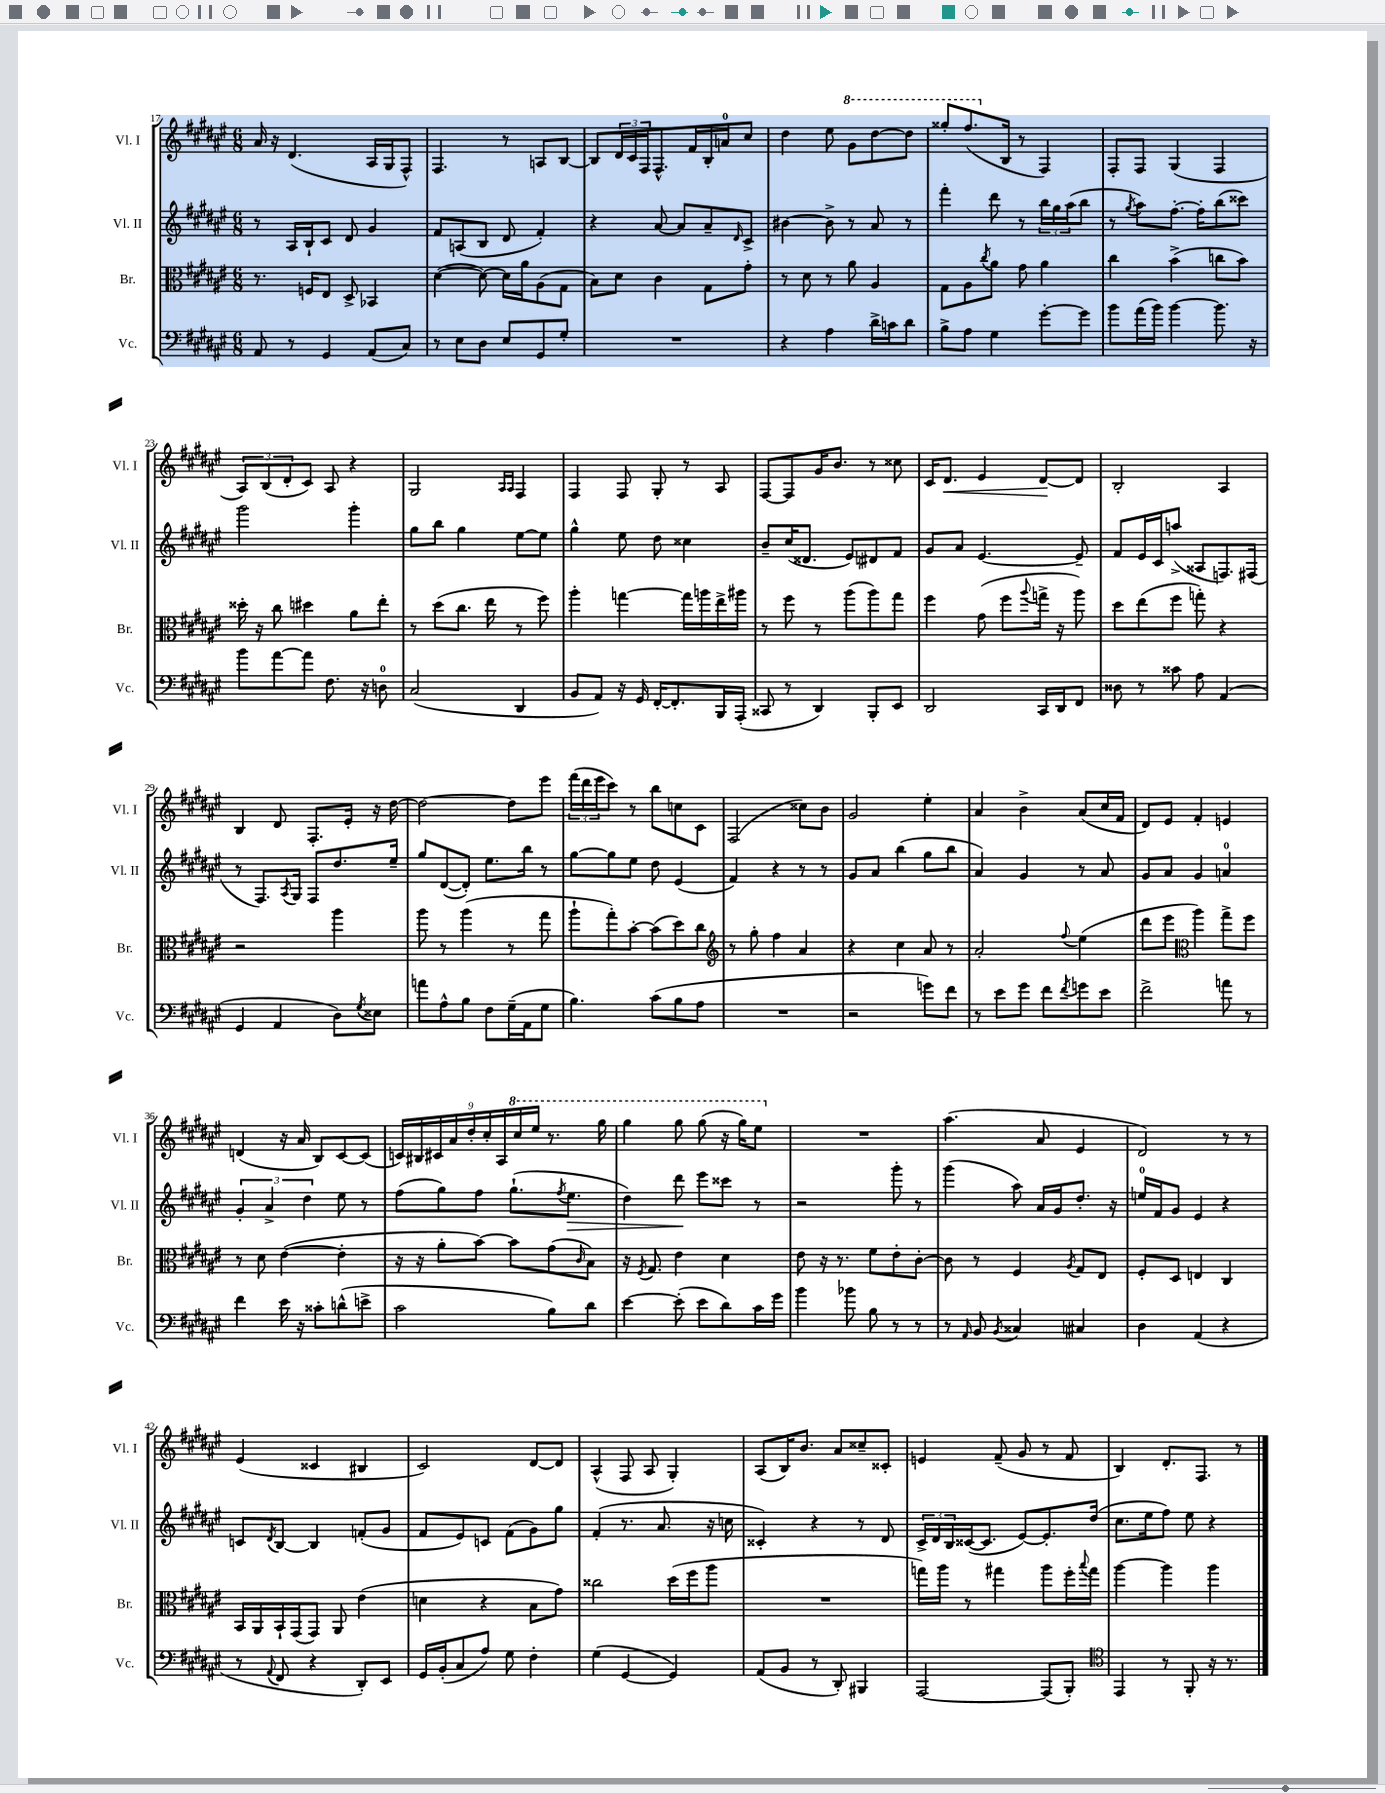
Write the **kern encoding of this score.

**kern	**kern	**kern	**dynam	**kern	**dynam
*part4	*part3	*part2	*part2	*part1	*part1
*staff4	*staff3	*staff2	*staff2	*staff1	*staff1
*I"Vc.	*I"Br.	*I"Vl. II	*	*I"Vl. I	*
*I'Vc.	*I'Br.	*I'Vl. II	*	*I'Vl. I	*
*clefF4	*clefC3	*clefG2	*	*clefG2	*
*k[f#c#g#d#a#e#]	*k[f#c#g#d#a#e#]	*k[f#c#g#d#a#e#]	*	*k[f#c#g#d#a#e#]	*
*M6/8	*M6/8	*M6/8	*	*M6/8	*
=17	=17	=17	=17	=17	=17
8AA#/	8.r	8r	.	16a#/	.
.	.	.	.	16r	.
8r	.	16A#/LL	.	(4.d#/	.
.	16Fn/KL	16B`/J	.	.	.
4GG#/	8E#/J	8c#/J	.	.	.
.	8D#^/	8d#/	.	.	.
(8AA#/L	4BB-X/	4g#/	.	16A#/LL	.
.	.	.	.	16G#/J	.
8C#/J)	.	.	.	8F#^^/J)	.
=18	=18	=18	=18	=18	=18
8r	([4d#\	8f#/L	.	4.F#/	.
8E#\L	.	(8An/	.	.	.
8D#\J	8d#\_)	8B/J	.	.	.
8E#/L	16d#\LL]	8d#/	.	8r	.
.	16a#\J	.	.	.	.
8GG#/	(8A#\	4f#'/)	.	8An/L	.
8G#'/J	8G#\J	.	.	[8B/J	.
=19	=19	=19	=19	=19	=19
2.r	8B\L)	4r	.	8B/L]	.
.	8d#\J	.	.	24d#/L	.
.	.	.	.	24c#/	.
.	.	.	.	24F#/J	.
.	4c#\	[8a#/	.	8.F#^^/	.
.	.	8a#/L]	.	.	.
.	.	.	.	16f#/L	.
.	8G#\L	8a#~/	.	16B'/	.
.	.	.	.	16an/J	.
.	.	16qqd#/	.	.	.
.	8g#'\J	8c#^/J	.	8cc#/J	.
=20	=20	=20	=20	=20	=20
4r	8r	[4b#X\	.	4dd#\	.
.	8d#\	.	.	.	.
4A#\	8r	8b#^\]	.	8ee#\	.
*	*	*	*	*8va	*
.	8a#\	8r	.	8gg#\L	.
16d#^\LL	4A#/	8a#/	.	[8ddd#\	.
16cn\J	.	.	.	.	.
8d#\J	.	8r	.	8ddd#\J]	.
=21	=21	=21	=21	=21	=21
8B^\L	8G#\L	4fff#'\	.	8ggg##X'/L	.
8A#\J	8A#\	.	.	(8.fff#/	.
.	8qcc#/	.	.	.	.
4G#\	8a#\J	8ddd#\	.	.	.
*	*	*	*	*X8va	*
.	.	.	.	16B/Jk	.
.	8g#\	8r	.	8r	.
[8g#'\L	4a#\	24bb\LL	.	4F#/)	.
.	.	24gg#\	.	.	.
.	.	(24aa#\J	.	.	.
8g#\J]	.	8bb\J	.	.	.
=22	=22	=22	=22	=22	=22
8b\L	4cc#\	8r	.	8F#'/L	.
.	.	8qgg#/	.	.	.
(16a#\L	.	8aa#\L)	.	8F#/J	.
16b\JJ)	.	.	.	.	.
[4b\	(4b^\	[8.ff#'\J	.	(4G#/	.
.	.	16ff#'\KL]	.	.	.
8.b\]	8ccn\L	(8bb\	.	4F#/	.
.	8b\J)	8ccc##X\J)	.	.	.
16r	.	.	.	.	.
!!LO:LB:g=z
=23	=23	=23	=23	=23	=23
8b\L	16dd##X'\	2ggg#\	.	12A#/L)	.
.	16r	.	.	.	.
.	.	.	.	(12B/	.
[8a#\	8cc#\	.	.	.	.
.	.	.	.	12d#'/	.
8a#\J]	4dd#X\	.	.	8c#/J)	.
8.F#\	.	.	.	8A#/	.
.	8a#\L	4ggg#'\	.	4r	.
16r	.	.	.	.	.
8Dn\	8ee#'\J	.	.	.	.
=24	=24	=24	=24	=24	=24
(2C#/	8r	8gg#\L	.	2G#/	.
.	(8dd#\L	8bb\J	.	.	.
.	8.cc#\J	4gg#\	.	.	.
.	16ee#\	.	.	.	.
.	.	.	.	16qqA#/LL	.
.	.	.	.	16qqA#/JJ	.
4DD#/	8r	[8ee#\L	.	4F#/	.
.	8ff#\)	8ee#\J]	.	.	.
=25	=25	=25	=25	=25	=25
8BB/L	4aa#'\	4gg#^^\	.	4F#/	.
8AA#/J)	.	.	.	.	.
16r	[4ggn\	8ee#\	.	8F#/	.
16GG#/	.	.	.	.	.
[16FF#'/KL	.	8dd#\	.	8G#'/	.
8.FF#'/]	.	.	.	.	.
.	16gg\LL]	4cc##X\	.	8r	.
.	16aan\	.	.	.	.
16BBB/L	16ee#^\	.	.	8A#/	.
(16AAA#'/JJ	16aa#X\JJ	.	.	.	.
=26	=26	=26	=26	=26	=26
8CC##X/	8r	8b~/L	.	[8F#/L	.
8r	8ff#\	(16cc#/K	.	8F#/]	.
.	.	8.d##X/J	.	.	.
4DD#/)	8r	.	.	16g#/K	.
.	.	.	.	8.b/J	.
.	(8aa#\L	8e#/L)	.	.	.
8BBB'/L	8aa#\)	8d#X/	.	8r	.
8EE#/J	8gg#\J	8f#/J	.	8cc##X\	.
=27	=27	=27	=27	=27	=27
2DD#/	4ff#\	8g#/L	.	16c#/KL	.
!	!	!	!	!	!LO:HP:b
.	.	.	.	8.d#/J	<
.	.	8a#/J	.	.	.
.	(8g#\	[4.e#/	.	4e#/	.
.	8ff#\L	.	.	.	.
.	8qqaa#/	.	.	.	.
16CC#/LL	16ggn^\Jk	.	.	[8d#/L	.
16DD#/J	16r	.	.	.	.
8FF#/J	8aa#\)	8e#~/]	.	8d#/J]	[
=28	=28	=28	=28	=28	=28
8D##X\	8dd#\L	8f#/L	.	2B'/	.
8r	(8ee#\	16e#/L	.	.	.
.	.	16c#/J	.	.	.
8c##X\	8ff#\J	(8aan^/J	.	.	.
8A#\	8ggn'\)	8A##X/L	.	.	.
(4AA#/	4r	8.Fn/)	.	4A#/	.
.	.	(16F#X/Jk	.	.	.
!!LO:LB:g=z
=29	=29	=29	=29	=29	=29
4GG#/	2r	8r	.	4B/	.
.	.	8.F#/L)	.	.	.
4AA#/	.	.	.	8d#/	.
.	.	8qA#/	.	.	.
.	.	16G#/Jk	.	.	.
.	.	8F#/L	.	8.F#'/L	.
8D#\L)	4aa#\	8.dd#/	.	.	.
.	.	.	.	16e#'/Jk	.
8qG#/	.	.	.	.	.
8E##X\J	.	.	.	16r	.
.	.	16ee#~/Jk	.	[16dd#\	.
=30	=30	=30	=30	=30	=30
8an\L	8aa#\	8gg#/L	.	2dd#\_	.
8A#^^\	8r	([8d#/	.	.	.
8B\J	(4aa#\	8d#'/J])	.	.	.
8F#\L	.	8.ee#\L	.	.	.
(16G#~\L	8r	.	.	8dd#\L]	.
16AA#\J	.	16bb\Jk	.	.	.
8G#\J	8gg#\	8r	.	8eee#\J	.
=31	=31	=31	=31	=31	=31
4.B\)	8aa#`\L	[8gg#\L	.	(24fff#\LL	.
.	.	.	.	24ddd#\	.
.	.	.	.	24eee#\J	.
.	8gg#'\)	8gg#\]	.	8ccc#\J)	.
.	[8b'\J	8ee#\J	.	8r	.
(8c#\L	(8b\L]	8dd#\	.	8bb\L	.
8B\	8dd#\)	(4e#/	.	8ccn\	.
8A#\J	8cc#\J	.	.	8c#\J	.
=32	=32	=32	=32	=32	=32
*	*clefG2	*	*	*	*
2.r	8r	4f#/)	.	(2F#/	.
.	8gg#'\	.	.	.	.
.	4ff#\	4r	.	.	.
.	4a#/	8r	.	8cc##X\L)	.
.	.	8r	.	8b\J	.
=33	=33	=33	=33	=33	=33
2r	4r	8g#/L	.	2g#/	.
.	.	8a#/J	.	.	.
.	4cc#\	(4bb\	.	.	.
8gn\L)	8a#/	8gg#\L	.	4ee#'\	.
8f#\J	8r	8bb\J	.	.	.
=34	=34	=34	=34	=34	=34
8r	2a#'/	4a#/)	.	4a#/	.
8e#\L	.	.	.	.	.
8g#\J	.	4g#/	.	4b^\	.
8f#\L	.	.	.	.	.
8qf#/	8qqff#/	.	.	.	.
8gn\	(4ee#\	8r	.	(8a#/L	.
8e#\J	.	8a#/	.	16cc#/L	.
.	.	.	.	16f#/JJ	.
=35	=35	=35	=35	=35	=35
2f#^\	8ddd#\L	8g#/L	.	8d#/L)	.
.	8eee#\J	8a#/J	.	8e#/J	.
*	*clefC3	*	*	*	*
.	4aa#\)	4g#/	.	4f#'/	.
8an\	8gg#^\L	4an/	.	4en/	.
8r	8ff#\J	.	.	.	.
!!LO:LB:g=z
=36	=36	=36	=36	=36	=36
4f#\	8r	6g#'/	.	(4dn/	.
.	8d#\	.	.	.	.
.	.	6a#^/	.	.	.
16e#\	([4e#\	.	.	16r	.
16r	.	.	.	16a#/	.
.	.	6dd#\	.	.	.
8c##X'\L	.	.	.	8B/L)	.
(8dn^^\	4e#'\]	8ee#\	.	[8c#/	.
8en^\J	.	8r	.	(8c#/J]	.
=37	=37	=37	=37	=37	=37
2c#\	16r	(8ff#\L	.	18cn/LL)	.
.	.	.	.	18B#X/	.
.	16r	.	.	.	.
.	.	.	.	18c#X/	.
.	8a#'\L	8gg#\)	.	.	.
.	.	.	.	18a#/	.
.	.	.	.	18dd#'/	.
.	[8b\J)	8ff#\J	.	.	.
.	.	.	.	18cc#'/	.
.	.	.	.	18A#/	.
.	8b\L]	(8.gg#`\L	.	.	.
*	*	*	*	*8va	*
.	.	.	.	18ccc#/	.
.	.	.	.	18eee#/JJ	.
8B\L)	(8g#\	.	.	8.r	.
.	.	8qff#/	.	.	.
!	!	!	!LO:HP:b	!	!
.	.	8.ee#\J	>	.	.
.	16qqc#/	.	.	.	.
8d#\J	8B\J)	.	.	.	.
.	.	.	.	16ggg#\	.
=38	=38	=38	=38	=38	=38
[4e#\	16r	4dd#\)	.	4ggg#\	.
.	8qF#/	.	.	.	.
.	8.G#/	.	.	.	.
(8e#'\]	4e#\	8ddd#\	.	8ggg#\	.
8e#\L	.	8eee#\L	]	(8ggg#\	.
8d#\)	4d#\	8ccc##X\J	.	16r	.
.	.	.	.	16ggg#\KL)	.
16c#\L	.	8r	.	8eee#\J	.
16g#\JJ	.	.	.	.	.
=39	=39	=39	=39	=39	=39
*	*	*	*	*X8va	*
4b\	8e#\	2r	.	2.r	.
.	16r	.	.	.	.
.	8.r	.	.	.	.
8b-X\	.	.	.	.	.
8B\	8f#\L	.	.	.	.
8r	8e#'\	8ggg#'\	.	.	.
8r	[8c#'\J	8r	.	.	.
=40	=40	=40	=40	=40	=40
8r	8c#\]	(4ggg#\	.	(4.aa#\	.
16qqAA#/	.	.	.	.	.
8BB/	8r	.	.	.	.
8qBB/	.	.	.	.	.
4C##X/	4F#/	8aa#\)	.	.	.
.	.	16a#/LL	.	8a#/	.
.	.	16g#/J	.	.	.
.	8qA#/	.	.	.	.
4C#X/	8G#/L	8.dd#'/J	.	4e#/	.
.	8E#/J	.	.	.	.
.	.	16r	.	.	.
=41	=41	=41	=41	=41	=41
4D#\	8F#'/L	16een/LL	.	2d#/)	.
.	.	16f#/J	.	.	.
.	8D#/J	8g#/J	.	.	.
(4AA#/	4En/	4e#/	.	.	.
4r	4C#/	4r	.	8r	.
.	.	.	.	8r	.
!!LO:LB:g=z
=42	=42	=42	=42	=42	=42
8r	16BB/LL	8cn/L	.	(4e#/	.
.	16AA#/	.	.	.	.
8qqAA#/	.	8qd#/	.	.	.
8FF#/	16BB`/	[8B/J	.	.	.
.	(16GG#/J	.	.	.	.
4r	8GG#/J)	4B/]	.	4c##X/	.
.	8AA#/	.	.	.	.
8DD#'/L)	(4e#\	(8fn'/L	.	4B#X/	.
8EE#/J	.	8g#/J	.	.	.
=43	=43	=43	=43	=43	=43
16GG#/LL	4dn\	8f#/L	.	2c#/)	.
(16BB'/J	.	.	.	.	.
8C#/	.	8e#/)	.	.	.
8A#/J)	4r	8cn/J	.	.	.
8G#\	.	(8f#\L	.	.	.
4F#'\	8B\L	8g#\)	.	[8d#/L	.
.	8g#\J)	8gg#\J	.	8d#/J]	.
=44	=44	=44	=44	=44	=44
(4G#\	2cc##X\	(4f#'/	.	(4A#^^/	.
[4GG#/	.	8.r	.	8F#/	.
.	.	.	.	8A#/	.
.	.	8.a#/	.	.	.
4GG#/])	(16dd#\LL	.	.	4G#'/)	.
.	16ff#\J	.	.	.	.
.	8aa#\J	16r	.	.	.
.	.	16ccn\	.	.	.
=45	=45	=45	=45	=45	=45
(8AA#/L	2.r	4c##X'/)	.	(8A#/L	.
8BB/J	.	.	.	16B/K)	.
.	.	.	.	8.b/J	.
8r	.	4r	.	.	.
8DD#'/)	.	.	.	8a#/L	.
4BBB#X/	.	8r	.	8cc##X~/	.
.	.	8d#/	.	8c##X'/J	.
=46	=46	=46	=46	=46	=46
[2AAA#/	16ggn\LL)	24c#^/LL	.	4en/	.
.	.	24d#/	.	.	.
.	16aa#\JJ	.	.	.	.
.	.	24B/	.	.	.
.	8r	([16c##X/J	.	.	.
.	.	8.c##/J]	.	.	.
.	4gg#X\	.	.	(8f#~/	.
.	.	[8e#/L)	.	8g#/	.
(8AAA#/L]	8aa#\L	8.e#'/]	.	8r	.
8BBB'/J)	16ff#'\L	.	.	8f#/	.
.	8qqbb/	.	.	.	.
.	16gg#\JJ	(16dd#/Jk	.	.	.
=47	=47	=47	=47	=47	=47
*clefC4	*	*	*	*	*
4EE#/	[4aa#\	8.cc#\L	.	4B/)	.
.	.	16ee#\k	.	.	.
8r	4aa#\]	8ff#\J)	.	8.d#'/L	.
8FF#'/	.	8ee#\	.	.	.
.	.	.	.	8.F#/J	.
16r	4aa#\	4r	.	.	.
8.r	.	.	.	.	.
.	.	.	.	8r	.
==	==	==	==	==	==
*-	*-	*-	*-	*-	*-
